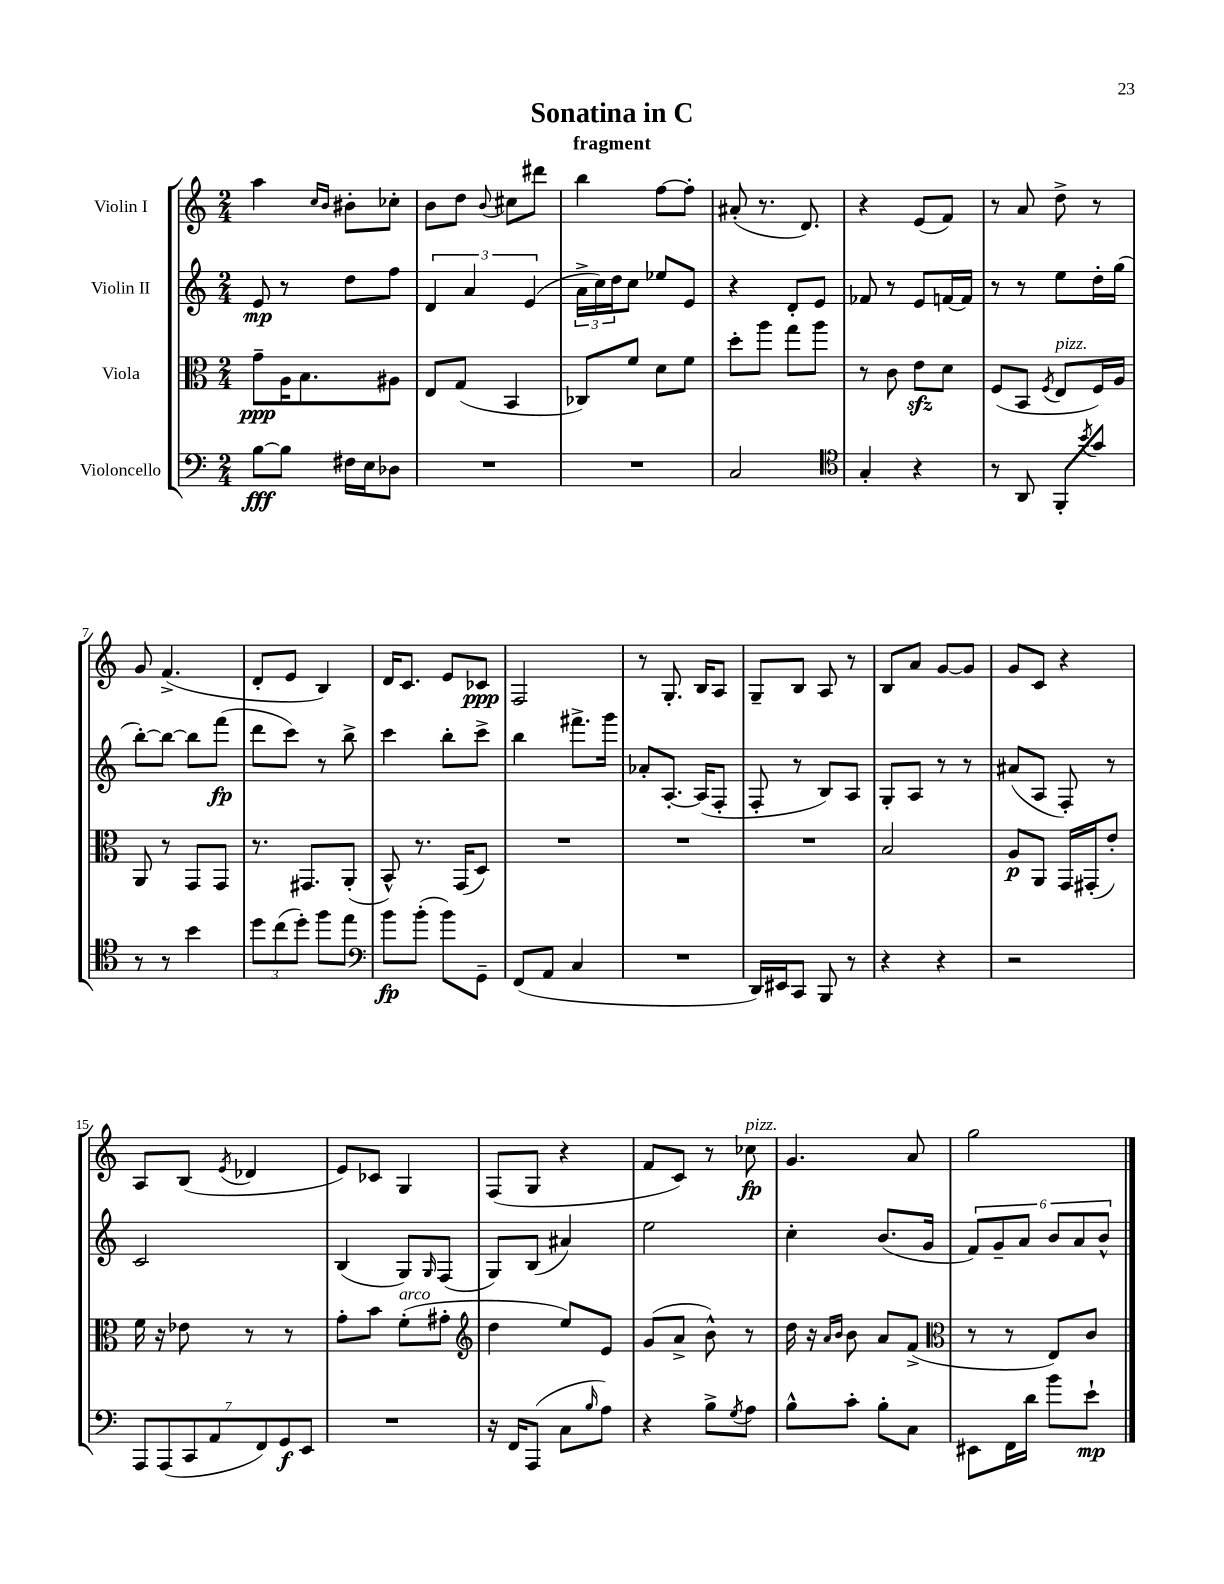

**kern	**kern	**kern	**kern
*staff4	*staff3	*staff2	*staff1
*clefF4	*clefC3	*clefG2	*clefG2
*k[]	*k[]	*k[]	*k[]
*M2/4	*M2/4	*M2/4	*M2/4
[8B\L	8g~\L	8e/	4aa\
8B\]J	16A\K	8r	.
.	8.B\	.	.
.	.	.	16qqcc/LL
.	.	.	16qqb/JJ
16F#\LL	.	8dd\L	8b#'\L
16E\J	.	.	.
8D-\J	8A#\J	8ff\J	8cc-'\J
=	=	=	=
2r	8E/L	6d/	8b\L
.	(8G/J	.	8dd\J
.	.	6a/	.
.	.	.	8qqb/
.	4BB/	.	8cc#\L
.	.	(6e/	.
.	.	.	8ddd#\J
=	=	=	=
2r	8C-/L)	24a^\LL	4bb\
.	.	24cc\)	.
.	.	24dd\J	.
.	8f/J	8cc\J	.
.	8d\L	8ee-/L	[8ff\L
.	8f\J	8e/J	8ff'\]J
=	=	=	=
2C/	8dd'\L	4r	(8a#'/
.	8aa\J	.	8.r
.	8gg\L	8d'/L	.
.	.	.	8.d/)
.	8aa\J	8e/J	.
=	=	=	=
*clefC4	*	*	*
4G'/	8r	8f-/	4r
.	8c\	8r	.
4r	8e\L	8e/L	(8e/L
.	8d\J	[16f/L	8f/J)
.	.	16f/]JJ	.
=	=	=	=
8r	(8F/L	8r	8r
8AA/	8BB/J	8r	8a/
.	8qF/	.	.
8FF'/L	8E/L	8ee\L	8dd^\
8qb/	.	.	.
8g/J	16F/L)	16dd'\L	8r
.	16A/JJ	(16gg\JJ	.
=	=	=	=
8r	8AA/	[8bb'\L)	8g/
8r	8r	8bb\_J	(4.f^/
4b\	8GG/L	8bb\]L	.
.	8GG/J	(8fff\J	.
=	=	=	=
12dd\L	8.r	8ddd\L	8d'/L
(12cc\	.	.	.
.	.	8ccc\J)	8e/J
12dd'\J)	.	.	.
.	8.GG#/L	.	.
8ff\L	.	8r	4B/)
8ee\J	(8AA'/J	8bb^\	.
=	=	=	=
*clefF4	*	*	*
8b\L	8BB^^/)	4ccc\	16d/LK
.	.	.	8.c/J
(8b'\J	8.r	.	.
8b\L)	.	8bb'\L	8e/L
.	(16GG/LK	.	.
8GG~\J	8D/J)	8ccc^\J	8c-/J
=	=	=	=
(8FF/L	2r	4bb\	2F/
8AA/J	.	.	.
4C/	.	8.fff#^\L	.
.	.	16ggg\Jk	.
=	=	=	=
2r	2r	8a-'/L	8r
.	.	[8.A'/J	8.G'/
.	.	(16A/]LK	16B/LK
.	.	8F'/J	8A/J
=	=	=	=
16DD/LL)	2r	8F'/	8G~/L
16EE#/J	.	.	.
8CC/J	.	8r	8B/J
8BBB/	.	8B/L)	8A/
8r	.	8A/J	8r
=	=	=	=
4r	2B/	8G'/L	8B/L
.	.	8A/J	8a/J
4r	.	8r	[8g/L
.	.	8r	8g/]J
=	=	=	=
2r	8A/L	(8a#/L	8g/L
.	8AA/J	8A/J	8c/J
.	16GG/LL	8F'/)	4r
.	(16GG#'/J	.	.
.	8e'/J)	8r	.
=	=	=	=
14AAA/L	16f\	2c/	8A/L
.	16r	.	.
(14AAA/	.	.	.
.	8e-\	.	(8B/J
14CC/	.	.	.
14AA/	.	.	.
.	.	.	8qe/
.	8r	.	4d-/
14FF/)	.	.	.
14GG/	.	.	.
.	8r	.	.
14EE/J	.	.	.
=	=	=	=
2r	8g'\L	(4B/	8e/L)
.	8b\J	.	8c-/J
.	(8f'\L	8G/L)	4G/
.	.	16qqG/	.
.	8g#'\J	(8F/J	.
=	=	=	=
*	*clefG2	*	*
16r	4dd\	8G/L)	(8F/L
16FF/LK	.	.	.
(8AAA/J	.	(8B/J	8G/J
8C\L	8ee/L)	4a#/)	4r
16qqB/	.	.	.
8A\J)	8e/J	.	.
=	=	=	=
4r	(8g/L	2ee\	8f/L
.	8a^/J	.	8c/J)
8B^\L	8b^^\)	.	8r
8qG/	.	.	.
8A\J	8r	.	8cc-\
=	=	=	=
8B^^\L	16dd\	4cc'\	4.g/
.	16r	.	.
.	16qqa/LL	.	.
.	16qqb/JJ	.	.
8c'\J	8b\	.	.
8B'\L	8a/L	(8.b/L	.
8C\J	(8f^/J	.	8a/
.	.	16g/Jk	.
=	=	=	=
*	*clefC3	*	*
8EE#\L	8r	12f/L)	2gg\
.	.	12g~/	.
16FF\L	8r	.	.
.	.	12a/J	.
16d\JJ	.	.	.
8b\L	8E/L)	12b/L	.
.	.	12a/	.
8e`\J	8c/J	.	.
.	.	12b^^/J	.
==	==	==	==
*-	*-	*-	*-
